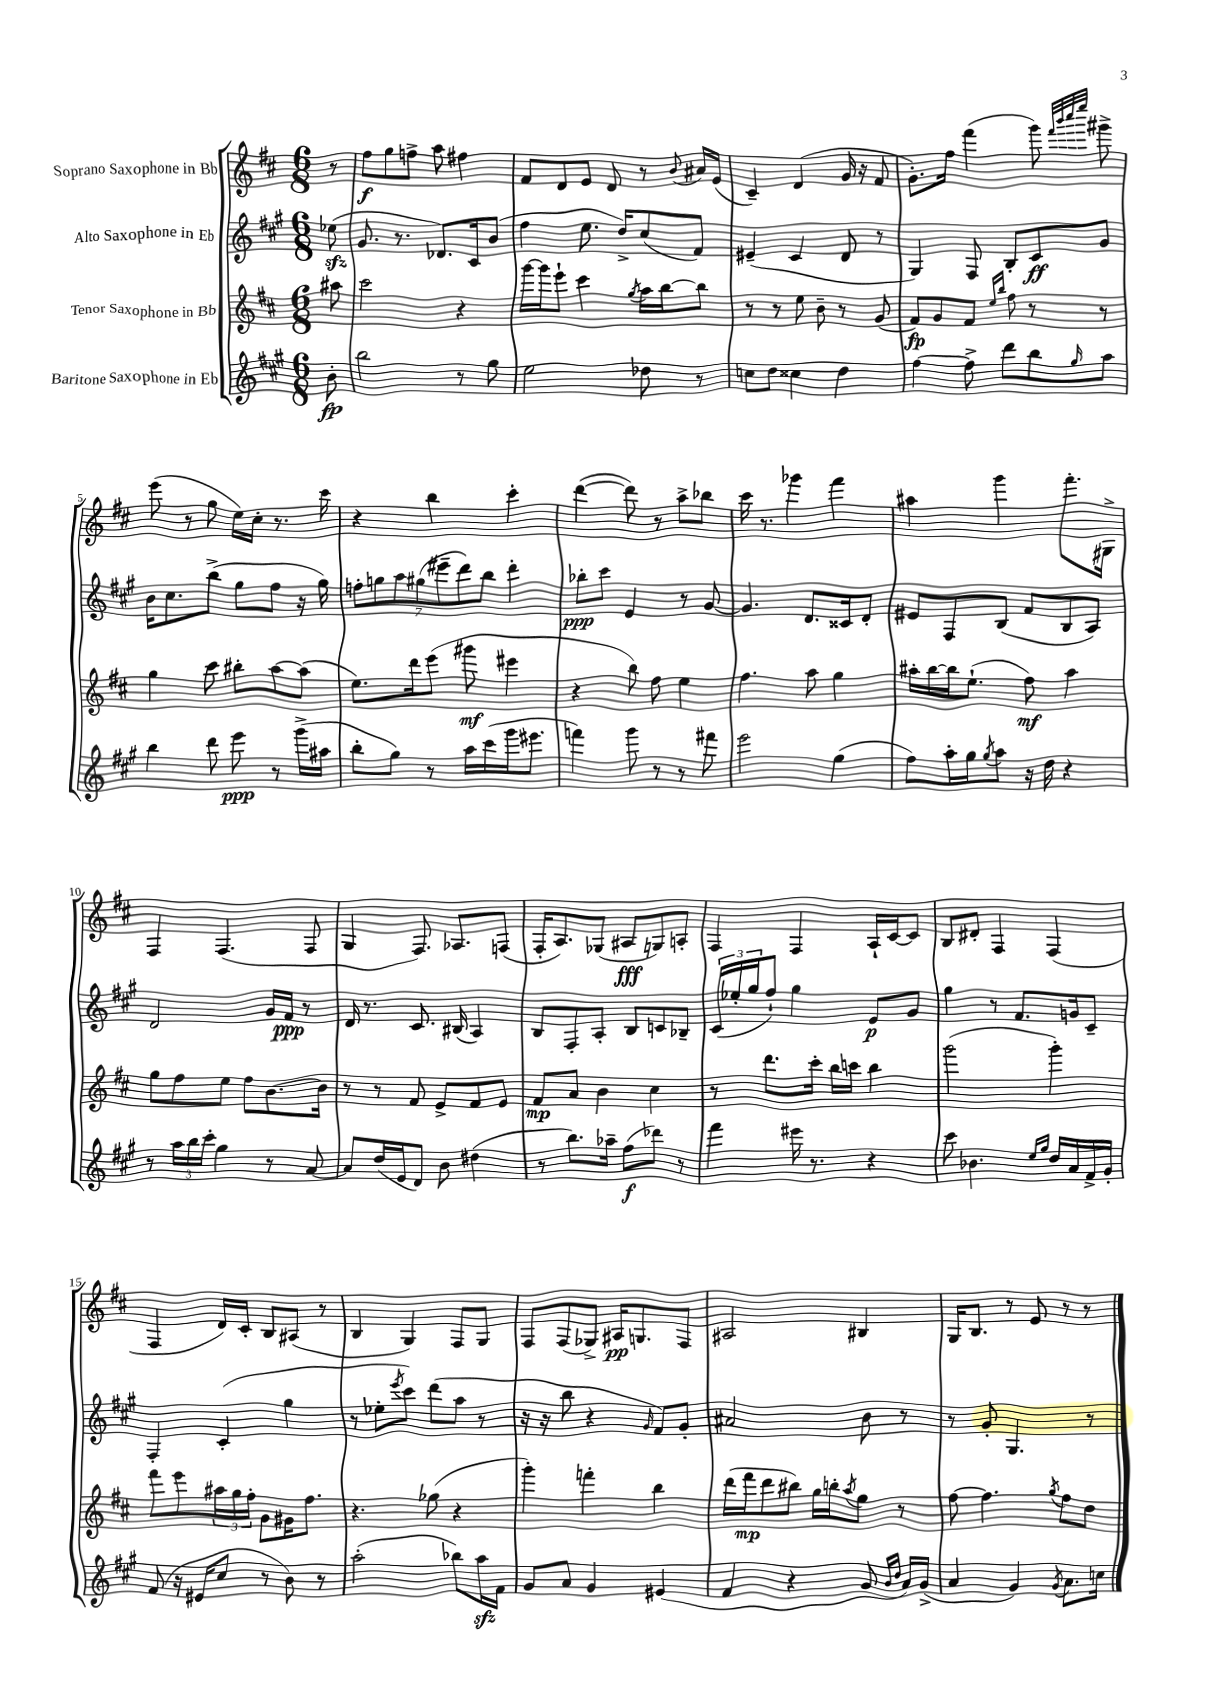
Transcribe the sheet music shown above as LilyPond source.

<<
\new StaffGroup <<
\new Staff = "s0" \with { instrumentName = "Soprano Saxophone in Bb" } {
    \clef treble \key d \major \numericTimeSignature \time 6/8 \partial 8
    r8 |
    fis''8\f g''8 f''8-> a''8 fis''4 |
    fis'8 d'8 e'8 d'8 r8 \appoggiatura { b'8 } ais'16 e'16( |
    cis'4--) d'4( g'16 r16 fis'8 |
    g'8.-.) fis''16 fis'''4( g'''8) \grace { fis'''32 b'''32 cis''''32 e''''32 } gis'''8-> |
    e'''8( r8 g''8 e''16) cis''16-. r8. cis'''16 |
    r4 b''4 cis'''4-. |
    d'''4~( d'''8) r8 a''8-> bes''8 |
    cis'''16 r8. ges'''4 fis'''4 |
    ais''4 g'''4 fis'''8.-. gis16-> |
    fis4 fis4.( fis8 |
    g4 fis8.) aes8. f8( |
    fis16-. a8.) ges8( ais8\fff g8) a8-. |
    fis4 fis4 a16-! cis'16~ cis'8 |
    b8 dis'8-. fis4 fis4( |
    fis4 d'16) cis'16-. b8 ais8( r8 |
    b4 g4) fis8 g8 |
    fis8 fis8( ges8->) ais16\pp g8. fis8 |
    ais2 bis4 |
    g16 b8. r8 e'8 r8 r8 \bar "|." |
}
\new Staff = "s1" \with { instrumentName = "Alto Saxophone in Eb" } {
    \clef treble \key a \major \numericTimeSignature \time 6/8 \partial 8
    ees''8\sfz( |
    gis'8. r8. des'8.) cis'16 b'8( |
    fis''4 e''8. d''16->) cis''8( fis'8) |
    eis'4--( cis'4 d'8 r8 |
    gis4) fis8 b8-. cis'8\ff gis'8 |
    b'16 cis''8. b''8->( gis''8 fis''8 r16 gis''16) |
    \tuplet 7/4 { f''8-. g''8 a''8 gis''8( eis'''8-- d'''8) b''8 } d'''4-. |
    bes''8-.\ppp cis'''8 e'4 r8 gis'8~ |
    gis'4. d'8. cisis'16 d'8-. |
    eis'8 fis8 b8( fis'8 b8 a8) |
    d'2 gis'16 fis'16\ppp r8 |
    d'16 r8. cis'8. bis16( a4) |
    b8 fis8-. a8-. b8 c'8 bes8-- |
    \tuplet 3/2 { cis'16( ees''16-. gis''16 } fis''8-!) gis''4 e'8\p gis'8 |
    gis''4 r8 fis'8. g'16 cis'8-- |
    fis4-. cis'4-.( gis''4 |
    r8 ees''8-. \acciaccatura { e'''8 } cis'''8) d'''8( a''8 r8 |
    r16 r16 b''8 r4 \grace { gis'16 } fis'8) gis'8-. |
    ais'2 b'8 r8 |
    r8 gis'8-. gis4. r8 \bar "|." |
}
\new Staff = "s2" \with { instrumentName = "Tenor Saxophone in Bb" } {
    \clef treble \key d \major \numericTimeSignature \time 6/8 \partial 8
    ais''8 |
    cis'''2 r4 |
    g'''16~ g'''16 e'''8-! cis'''4 \acciaccatura { g''8 } a''16 b''16~ b''8 |
    r8 r8 e''8 b'8-- r8 g'8( |
    fis'8\fp) g'8 fis'8 \grace { e''16 b''16 } fis''8 r8 r8 |
    g''4 cis'''8 bis''8-. a''8~ a''8( |
    e''8.) d'''16 e'''8( gis'''8\mf eis'''4 |
    r4 b''8) fis''8 e''4 |
    fis''4. a''8 g''4 |
    ais''16-. b''16~ b''16 e''8.-!( fis''8\mf) ais''4 |
    g''8 fis''8 e''8 fis''8 b'8.~ b'16 |
    r8 r8 fis'8 e'8-> fis'8 e'8 |
    fis'8\mp a'8 b'4 cis''4 |
    r8 d'''8. cis'''16-. b''16 c'''16 b''4 |
    g'''2( g'''4-.) |
    fis'''8 e'''8 \tuplet 3/2 { ais''16 g''16 fis''16-. } g'8 gis'16 fis''8. |
    r4. ges''8( r4 |
    g'''4-.) f'''4-. b''4 |
    d'''16( fis'''16\mp d'''8 bis''8) g''16 b''16-. \acciaccatura { a''8 } g''8 r8 |
    fis''8~ fis''4. \acciaccatura { g''8 } fis''8 d''8 \bar "|." |
}
\new Staff = "s3" \with { instrumentName = "Baritone Saxophone in Eb" } {
    \clef treble \key a \major \numericTimeSignature \time 6/8 \partial 8
    b'8-.\fp |
    b''2 r8 gis''8 |
    e''2 des''8 r8 |
    c''8 d''8 cisis''4 d''4 |
    fis''4~ fis''8-> d'''8 b''8 \grace { gis''16 } a''8 |
    b''4 d'''8 e'''8\ppp r8 gis'''16->( ais''16 |
    b''8-. gis''8) r8 a''16 cis'''16( gis'''16 eis'''8. |
    f'''4) gis'''8 r8 r8 fis'''8 |
    e'''2 gis''4( |
    fis''8) a''16-. gis''16 \acciaccatura { gis''8 } a''8 r16 d''16 r4 |
    r8 \tuplet 3/2 { a''16 b''16 cis'''16-. } gis''4 r8 a'8~ |
    a'8 d''16( e'16 d'8) b'8 dis''4( |
    r8 b''8.) aes''16-- fis''8\f( des'''8) r8 |
    fis'''4 eis'''16 r8. r4 |
    cis'''8 bes'4. \grace { e''16 gis''16 } d''16 a'16 fis'16-> gis'16-. |
    fis'8( r16 eis'16 cis''8 r8 b'8) r8 |
    a''2-.( bes''8) a''16\sfz fis'16 |
    gis'8 a'8 gis'4 eis'4( |
    fis'4 r4 gis'8 \grace { b'16 d''16 } a'16) gis'16->( |
    a'4 gis'4) \acciaccatura { gis'8 } a'8. c''16 \bar "|." |
}
>>
>>
